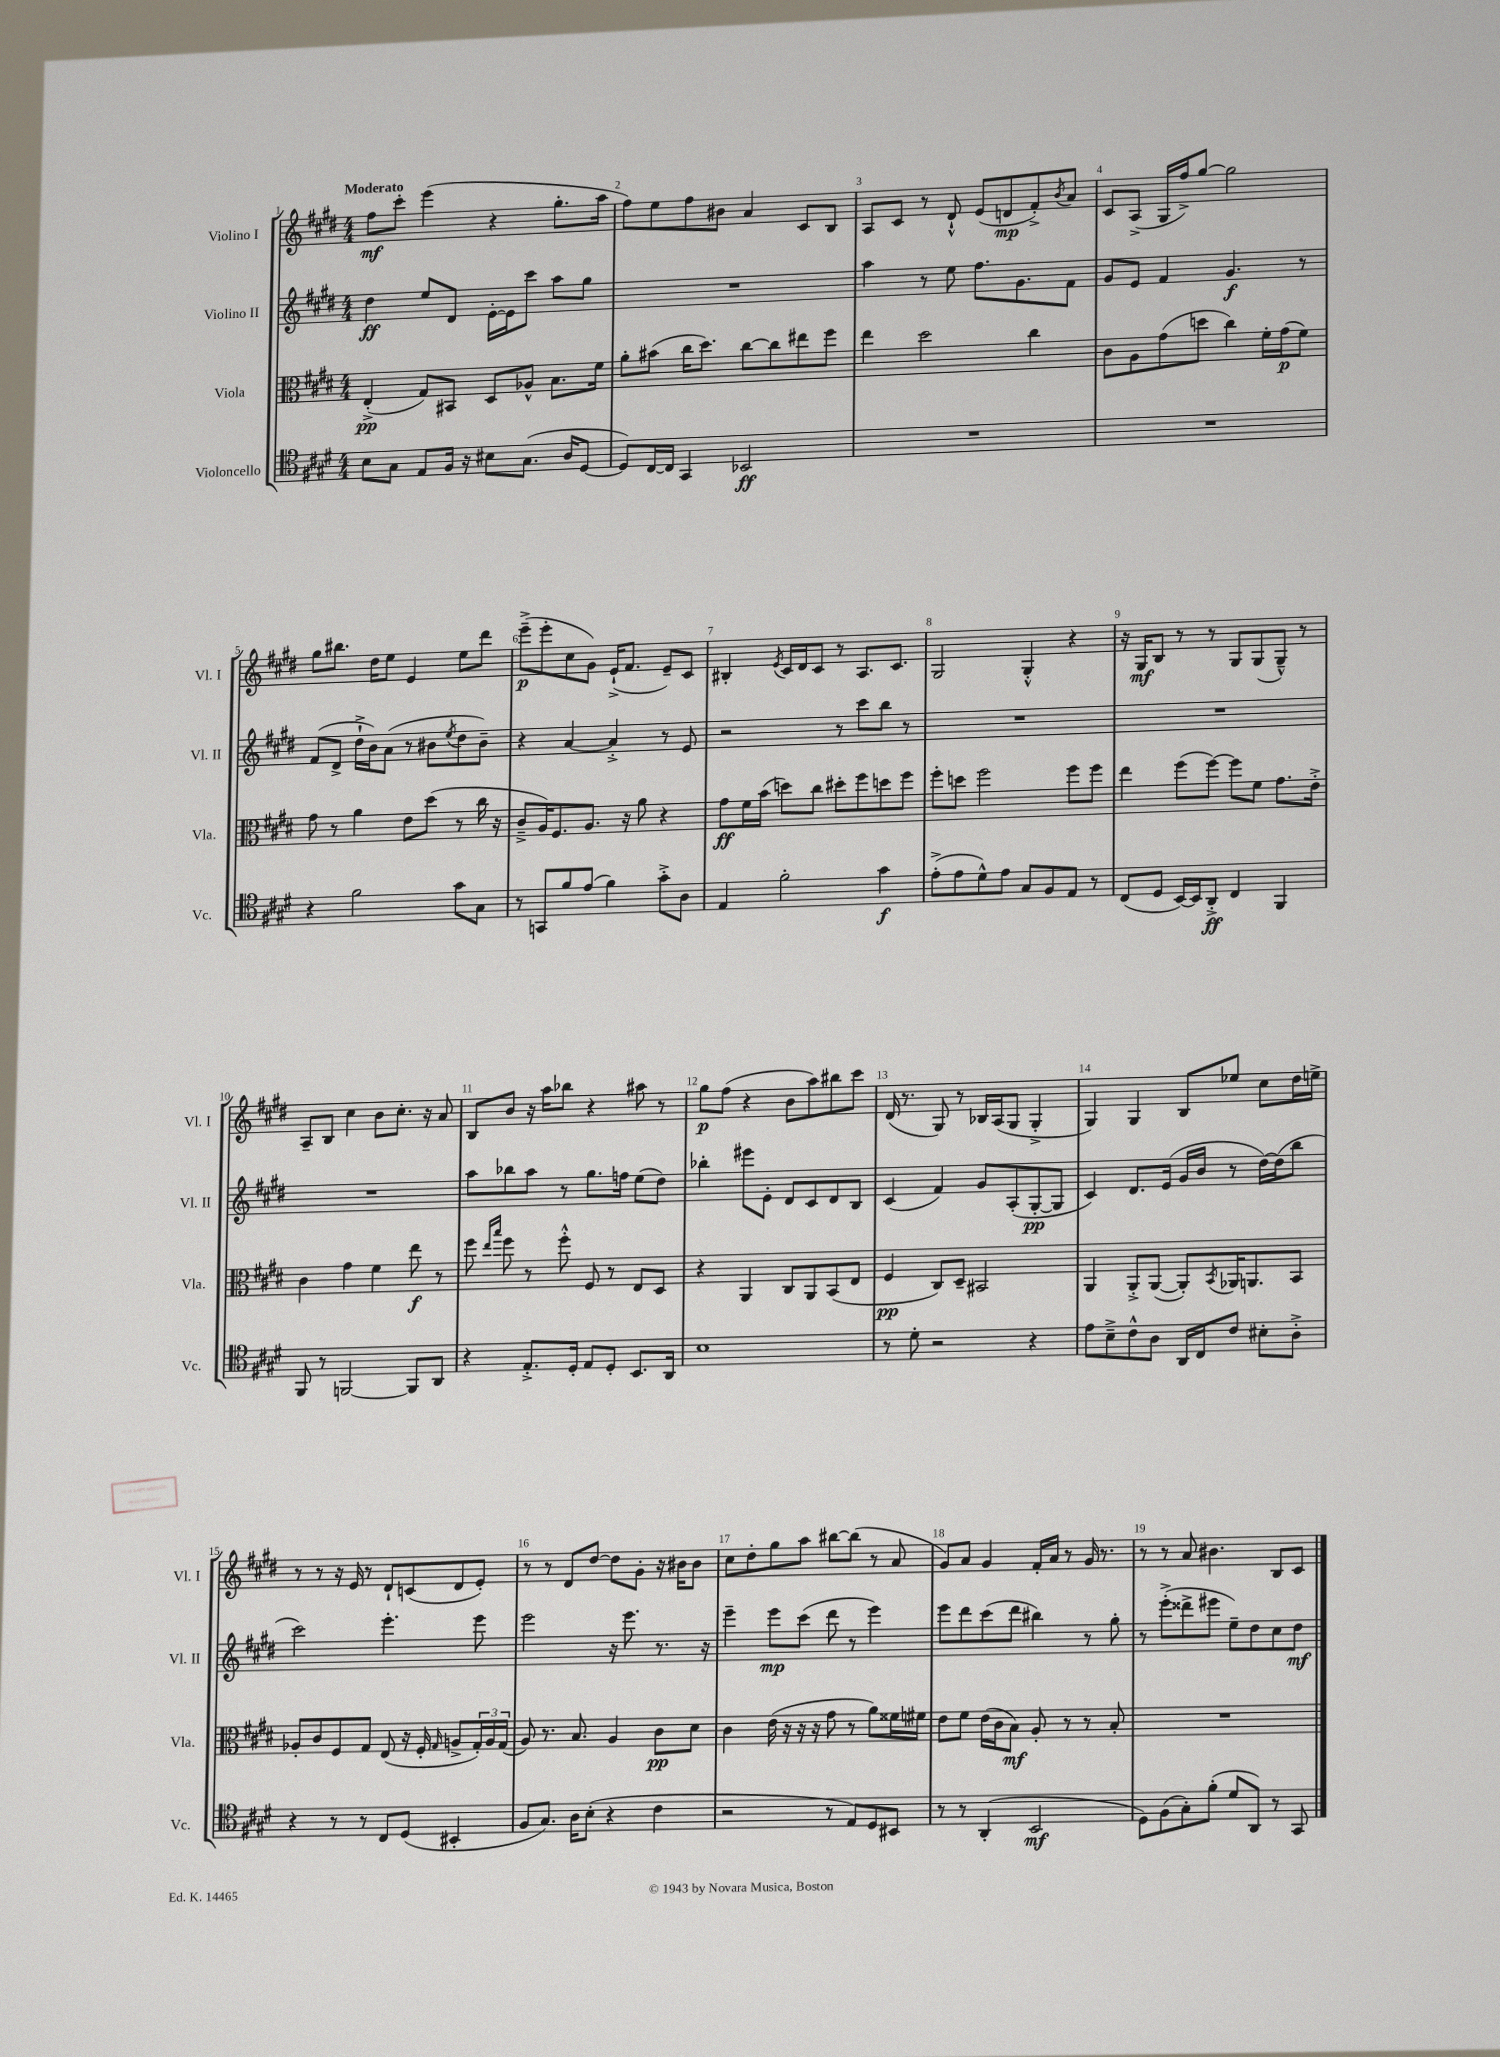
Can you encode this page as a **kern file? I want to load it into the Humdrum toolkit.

**kern	**kern	**kern	**kern
*staff4	*staff3	*staff2	*staff1
*clefC4	*clefC3	*clefG2	*clefG2
*k[f#c#g#d#]	*k[f#c#g#d#]	*k[f#c#g#d#]	*k[f#c#g#d#]
*M4/4	*M4/4	*M4/4	*M4/4
8B\L	(4E'^/	4dd#\	8ff#\L
8G#\J	.	.	8ccc#'\J
8E/L	8G#/L)	8ee/L	(4eee\
16F#/Jk	8BB#/J	8d#/J	.
16r	.	.	.
8B#\L	8D#/L	[16e'\LL	4r
.	.	16e\]J	.
(8.G#\J	8A-^^/J	8ccc#\J	.
.	8.B\L	8aa\L	8.gg#'\L
16A/LK	.	.	.
[8D#/J	.	8gg#\J	.
.	16f#\Jk	.	16aa\Jk
=	=	=	=
8D#/]L)	8a'\L	1r	8ff#\L)
[16C#/L	(8b#\J	.	8ee\
16C#/]JJ	.	.	.
4GG#/	16cc#\LK	.	8ff#\
.	8.dd#\J)	.	.
.	.	.	8b#\J
2BB-/	[8cc#\L	.	4a/
.	8cc#\]	.	.
.	8ee#\	.	8c#/L
.	8ff#\J	.	8B/J
=	=	=	=
1r	4ee\	4aa\	8A/L
.	.	.	8c#/J
.	2dd#\	8r	8r
.	.	8ee\	8d#`^^/
.	.	8.ff#\L	(8e/L
.	.	.	8d/
.	.	8.g#\	.
.	4cc#\	.	8f#'^/)
.	.	.	8qb/
.	.	8f#\J	8a/J
=	=	=	=
1r	8c#\L	8g#/L	8c#/L
.	8A\	8e/J	(8A^/J
.	(8g#\	4f#/	16G#/LL
.	.	.	16ff#^/J)
.	8dd\J	.	[8gg#/J
.	4cc#\)	4.g#/	2gg#\]
.	16f#'\LL	.	.
.	(16g#\J	.	.
.	8f#\J)	8r	.
=	=	=	=
4r	8g#\	(8f#/L	8gg#\L
.	8r	8d#^/J	8.bb#\J
2f#\	4a\	16dd#`^\LL	.
.	.	16b\J)	16dd#\LK
.	.	(8a\J	8ee\J
.	8e\L	8r	4e/
.	(8dd#\J	8b#\L	.
.	.	8qee/	.
8g#\L	8r	8dd#\	8ee\L
8G#\J	16cc#\	8b#~\J)	8ddd#\J
.	16r	.	.
=	=	=	=
8r	8c#~^/L	4r	(8eee~^\L
8GG/L	16A/K)	.	8eee'\
.	8.F#/	.	.
8f#/	.	[4a/	8cc#\
(8e/J	8.A/J	.	8g#\J)
4f#\)	.	4a'^/]	(16e`^/LK
.	16r	.	8.f#/J
.	8a\	.	.
8g#'^\L	4r	8r	8e~/L)
8A\J	.	8e/	8c#/J
=	=	=	=
4E/	8g#\L	2r	4B#'/
.	16f#\L	.	.
.	(16b\JJ	.	.
.	.	.	8qe/
2f#'\	8dd\L)	.	16c#/LL
.	.	.	16d#/J
.	8cc#\J	.	8c#/J
.	8dd#'\L	8r	8r
.	8ff#\	8ccc#\L	8.A/L
4g#\	8dd\	8bb\J	.
.	.	.	8.c#/J
.	8ff#\J	8r	.
=	=	=	=
(8e'^\L	8ff#'\L	1r	2G#/
8e\	8dd\J	.	.
8d#^^\)	2ff#\	.	.
8e\J	.	.	.
8G#/L	.	.	4G#'^^/
8F#/	.	.	.
8E/J	8ff#\L	.	4r
8r	8ff#\J	.	.
=	=	=	=
(8C#/L	4ee\	1r	16r
.	.	.	16G#/LK
8D#/J	.	.	8B/J
[16BB/LL)	(8ff#\L	.	8r
16BB/]J	.	.	.
8AA'^/J	[8ff#\J)	.	8r
4C#/	8ff#\]L	.	8G#/L
.	8f#\J	.	(8G#/
4FF#/	8.g#\L	.	8G#~^^/J)
.	.	.	8r
.	16e'^\Jk	.	.
=	=	=	=
8FF#/	4c#\	1r	8A~/L
8r	.	.	8B/J
[2FF/	4g#\	.	4cc#\
.	4f#\	.	8b\L
.	.	.	8.cc#'\J
8FF/]L	8ee\	.	.
.	.	.	16r
8AA/J	8r	.	8a/
=	=	=	=
4r	8ff#\	8aa\L	8B/L
.	16qqee/LL	.	.
.	16qqbb/JJ	.	.
.	8ff#\	8bb-\	8b/J
8.E'^/L	8r	8aa\J	16r
.	.	.	16aa\LK
.	8ff#'^^\	8r	8bb-\J
16D#'/Jk	.	.	.
8E/L	8F#/	8.gg#\L	4r
8D#'/J	8r	.	.
.	.	16ff\Jk	.
8.BB/L	8E/L	(8ee\L	8aa#\
.	8D#/J	8dd#\J)	8r
16AA/Jk	.	.	.
=	=	=	=
1B	4r	4bb-'\	8gg#\L
.	.	.	(8ff#\J
.	4AA/	8eee#\L	4r
.	.	8e'\J	.
.	8C#/L	8d#/L	8b\L
.	8AA/	8c#/	8aa\)
.	(8BB/	8d#/	8bb#\
.	8E/J	8B/J	8ccc#\J
=	=	=	=
8r	4F#/	(4c#/	(16d#/
.	.	.	8.r
8d#'\	.	.	.
2r	8C#/L)	4f#/)	8G#/)
.	8D#~/J	.	8r
.	2BB#/	8g#/L	16B-/LL
.	.	.	(16A/J
.	.	(8A'/	8G#/J
4r	.	[8G#'/	4G#'^/
.	.	8G#/]J	.
=	=	=	=
8e\L	4AA/	4c#/)	4G#/)
8B~^\	.	.	.
8c#^^\	8AA'^/L	8.d#/L	4G#/
8A\J	([8AA/J	.	.
.	.	(16e/Jk	.
16AA/LL	8AA'/]L)	16g#/LL	8B/L
16C#/J	.	16b/JJ	.
.	8qBB/	.	.
8c#/J	16AA-/K	8r	8ee-/J
.	8.AA/	.	.
8B#'\L	.	[16dd#\LL)	8cc#\L
.	.	(16dd#\]J	.
8A'^\J	8BB/J	8bb\J	16dd#\L
.	.	.	16ee^\JJ
=	=	=	=
4r	8A-'/L	2ccc#\)	8r
.	8c#/	.	8r
8r	8F#/	.	16r
.	.	.	16e/
8r	8G#/J	.	8r
8C#/L	(8E/	4.eee'\	8d#`/L
(8D#/J	16r	.	(8c/
.	16F#'/	.	.
.	16qqG#/	.	.
4BB#'/	8A^/L	.	8d#/
.	24G#'/L)	8eee\	8e'/J)
.	24A/	.	.
.	(24G#/JJ	.	.
=	=	=	=
8F#/L	8A/)	2eee\	8r
8.G#/J)	8.r	.	8r
.	.	.	8d#/L
16A\LK	8.B/	.	.
(8B'\J	.	.	[8dd#/J
4r	4A/	16r	8dd#\]L
.	.	8.eee\	.
.	.	.	8g#'\J
4c#\	8c#\L	8.r	16r
.	.	.	16b#\LK
.	8d#\J	.	8b#\J
.	.	16r	.
=	=	=	=
2r	4c#\	4eee~\	8cc#\L
.	.	.	8dd#'\
.	(16e\	8eee\L	8gg#\
.	16r	.	.
.	16r	(8ccc#\J	8aa\J
.	16r	.	.
8r	8g#\	8ddd#\	[8bb#\L
8E/L)	8r	8r	(8bb#\]J
8D#/	8a\L)	4eee\)	8r
8BB#/J	16f##\L	.	8a/
.	16f#\JJ	.	.
=	=	=	=
8r	8e\L	8eee\L	8g#/L)
8r	8f#\J	8ddd#\	8a/J
(4AA'/	(16e\LL	(8ccc#\	4g#/
.	16c#\J	.	.
.	8B\J)	8ddd#\J	.
2BB/	8A'/	4bb#\)	16f#'/LL
.	.	.	16a/JJ
.	8r	.	8r
.	8r	8r	16g#/
.	.	.	8.r
.	8B'/	8gg#'\	.
=	=	=	=
8D#\L)	1r	8r	8r
(8F#\	.	(8eee'^\L	8r
8G#'\)	.	8ddd##^\	8a/
(8f#'\J	.	8eee#\J	4.b#\
8d#/L	.	8ee~\L)	.
8AA/J)	.	8dd#\	.
8r	.	8cc#\	8B/L
8GG#/	.	8dd#\J	8c#/J
==	==	==	==
*-	*-	*-	*-
